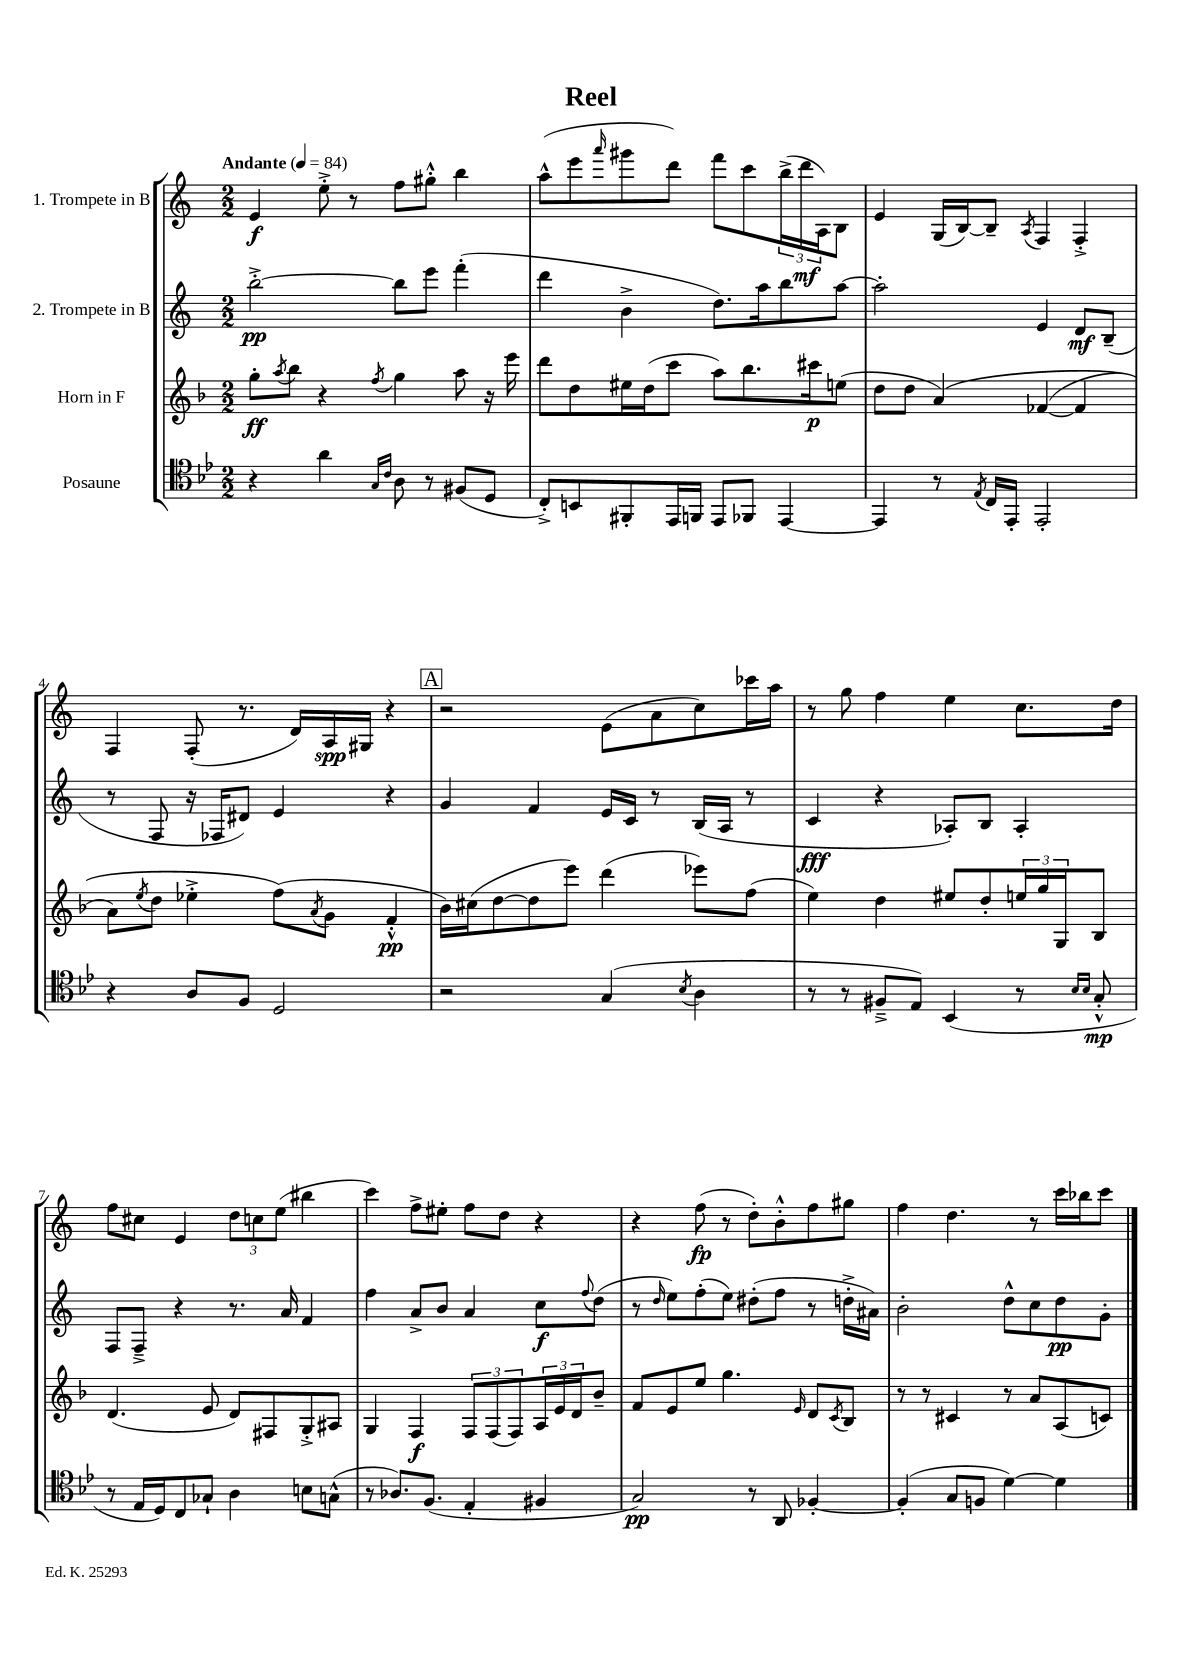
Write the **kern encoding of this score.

**kern	**dynam	**kern	**dynam	**kern	**dynam	**kern	**dynam
*part4	*part4	*part3	*part3	*part2	*part2	*part1	*part1
*staff4	*staff4	*staff3	*staff3	*staff2	*staff2	*staff1	*staff1
*I"Posaune	*	*I"Horn in F	*	*I"2. Trompete in B	*	*I"1. Trompete in B	*
*clefC4	*	*clefG2	*	*clefG2	*	*clefG2	*
*k[b-e-]	*	*k[b-]	*	*k[]	*	*k[]	*
*M2/2	*	*M2/2	*	*M2/2	*	*M2/2	*
*MM84	*	*MM84	*	*MM84	*	*MM84	*
=1	=1	=1	=1	=1	=1	=1	=1
!	!	!	!	!	!	!LO:TX:a:B:t=Andante	!
4r	.	8gg'\L	ff	[2bb'^\	pp	4e/	f
.	.	8qaa/	.	.	.	.	.
.	.	8bb-\J	.	.	.	.	.
4a\	.	4r	.	.	.	8ee'^\	.
.	.	.	.	.	.	8r	.
16qqG/LL	.	.	.	.	.	.	.
16qqc/JJ	.	8qff/	.	.	.	.	.
8A\	.	4gg\	.	8bb\L]	.	8ff\L	.
8r	.	.	.	8eee\J	.	8gg#X'^^\J	.
(8F#X/L	.	8aa\	.	(4fff'\	.	4bb\	.
8D/J	.	16r	.	.	.	.	.
.	.	16eee\	.	.	.	.	.
=2	=2	=2	=2	=2	=2	=2	=2
8C'^/L)	.	8ddd\L	.	4ddd\	.	(8aa^^\L	.
8BBn/	.	8dd\	.	.	.	8eee\	.
.	.	.	.	.	.	16qqaaa/	.
8FF#X'/	.	16ee#X\L	.	4b^\	.	8ggg#X\	.
.	.	(16dd\J	.	.	.	.	.
16EE-/L	.	8ccc\J	.	.	.	8ddd\J)	.
16FFn/JJ	.	.	.	.	.	.	.
8EE-/L	.	8aa\L)	.	8.dd\L)	.	8fff\L	.
8FF-X/J	.	8.bb-\	.	.	.	8ccc\	.
.	.	.	.	16aa\k	.	.	.
[4EE-/	.	.	.	8bb\	.	(24bb^\L	.
.	.	.	.	.	.	24ddd\	mf
.	.	16ccc#X\k	p	.	.	.	.
.	.	.	.	.	.	24A\J)	.
.	.	(8een\J	.	[8aa\J	.	8B\J	.
=3	=3	=3	=3	=3	=3	=3	=3
4EE-/]	.	8dd\L	.	2aa'\]	.	4e/	.
.	.	8dd\J	.	.	.	.	.
8r	.	(4a/)	.	.	.	(16G/LL	.
.	.	.	.	.	.	[16B/J)	.
8qE-/	.	.	.	.	.	.	.
16C/LL	.	.	.	.	.	8B~/J]	.
16EE-'/JJ	.	.	.	.	.	.	.
.	.	.	.	.	.	8qA/	.
2EE-'/	.	([4f-X/	.	4e/	.	4F/	.
.	.	4f-/]	.	8d/L	mf	4F'^/	.
.	.	.	.	(8B~/J	.	.	.
!!LO:LB:g=z
=4	=4	=4	=4	=4	=4	=4	=4
4r	.	8a\L)	.	8r	.	4F/	.
.	.	8qee/	.	.	.	.	.
.	.	8dd\J	.	8F/	.	.	.
8A/L	.	4ee-X'^\	.	16r	.	(8F'/	.
.	.	.	.	16F-X/KL	.	.	.
8F/J	.	.	.	8d#X/J)	.	8.r	.
2D/	.	(8ff\L)	.	4e/	.	.	.
.	.	.	.	.	.	16d/LL)	.
.	.	8qa/	.	.	.	.	.
.	.	8g\J	.	.	.	16A/	spp
.	.	.	.	.	.	16G#X/JJ	.
.	.	4f'^^/	pp	4r	.	4r	.
!!LO:REH:place=s1:t=A
=5	=5	=5	=5	=5	=5	=5	=5
2r	.	16b-\LL)	.	4g/	.	2r	.
.	.	(16cc#X\J	.	.	.	.	.
.	.	[8dd\	.	.	.	.	.
.	.	8dd\]	.	4f/	.	.	.
.	.	8eee\J)	.	.	.	.	.
(4G/	.	(4ddd\	.	16e/LL	.	(8e\L	.
.	.	.	.	16c/JJ	.	.	.
.	.	.	.	8r	.	8a\	.
8qB-/	.	.	.	.	.	.	.
4A\	.	8eee-X\L)	.	(16B/LL	.	8cc\)	.
.	.	.	.	16A/JJ	.	.	.
.	.	(8ff\J	.	8r	.	16ccc-X\L	.
.	.	.	.	.	.	16aa\JJ	.
=6	=6	=6	=6	=6	=6	=6	=6
8r	.	4ee\)	.	4c/	fff	8r	.
8r	.	.	.	.	.	8gg\	.
8F#X~^/L	.	4dd\	.	4r	.	4ff\	.
8E-/J)	.	.	.	.	.	.	.
(4BB-/	.	8ee#X/L	.	8A-X'/L)	.	4ee\	.
.	.	8dd'/	.	8B/J	.	.	.
8r	.	24een/L	.	4A-'/	.	8.cc\L	.
.	.	24gg/	.	.	.	.	.
.	.	24G/J	.	.	.	.	.
16qqB-/LL	.	.	.	.	.	.	.
16qqB-/JJ	.	.	.	.	.	.	.
8G'^^/	mp	8B-/J	.	.	.	.	.
.	.	.	.	.	.	16dd\Jk	.
!!LO:LB:g=z
=7	=7	=7	=7	=7	=7	=7	=7
8r	.	(4.d/	.	8F/L	.	8ff\L	.
16E-/LL	.	.	.	8F~^/J	.	8cc#X\J	.
16D/J)	.	.	.	.	.	.	.
8C/	.	.	.	4r	.	4e/	.
8G-X`/J	.	8e/	.	.	.	.	.
4A\	.	8d/L)	.	8.r	.	12dd\L	.
.	.	.	.	.	.	12ccn\	.
.	.	8F#X/	.	.	.	.	.
.	.	.	.	.	.	(12ee\J	.
.	.	.	.	16a/	.	.	.
8Bn\L	.	8G'^/	.	4f/	.	4bb#X\	.
(8Gn^^\J	.	8A#X/J	.	.	.	.	.
=8	=8	=8	=8	=8	=8	=8	=8
8r	.	4G/	.	4ff\	.	4ccc\)	.
8.A-X/L)	.	.	.	.	.	.	.
.	.	4F/	f	8a^/L	.	8ff^\L	.
(8.F/J	.	.	.	.	.	.	.
.	.	.	.	8b/J	.	8ee#X'\J	.
4E-'/	.	12F/L	.	4a/	.	8ff\L	.
.	.	(12F/	.	.	.	.	.
.	.	.	.	.	.	8dd\J	.
.	.	12F/)	.	.	.	.	.
4F#X/	.	24A/L	.	8cc\L	f	4r	.
.	.	24e/	.	.	.	.	.
.	.	24d/J	.	.	.	.	.
.	.	.	.	8qqff/	.	.	.
.	.	8b-~/J	.	(8dd\J	.	.	.
=9	=9	=9	=9	=9	=9	=9	=9
2G/)	pp	8f/L	.	8r	.	4r	.
.	.	.	.	16qqdd/	.	.	.
.	.	8e/	.	8ee\L)	.	.	.
.	.	8ee/J	.	(8ff'\	.	(8ff\	fp
.	.	4.gg\	.	8ee\J)	.	8r	.
8r	.	.	.	(8dd#X'\L	.	8dd'\L)	.
8AA/	.	.	.	8ff\J	.	8b'^^\	.
.	.	16qqe/	.	.	.	.	.
[4F-X'/	.	8d/L	.	8r	.	8ff\	.
.	.	8qc/	.	.	.	.	.
.	.	8B-/J	.	16ddn'^\LL	.	8gg#X\J	.
.	.	.	.	16a#X\JJ)	.	.	.
=10	=10	=10	=10	=10	=10	=10	=10
(4F-'/]	.	8r	.	2b'\	.	4ff\	.
.	.	8r	.	.	.	.	.
8G/L	.	4c#X/	.	.	.	4.dd\	.
8Fn/J	.	.	.	.	.	.	.
[4d\)	.	8r	.	8dd^^\L	.	.	.
.	.	8a/L	.	8cc\	.	8r	.
4d\]	.	(8A/	.	8dd\	pp	16ccc\LL	.
.	.	.	.	.	.	16bb-X\J	.
.	.	8cn/J)	.	8g'\J	.	8ccc\J	.
==	==	==	==	==	==	==	==
*-	*-	*-	*-	*-	*-	*-	*-
